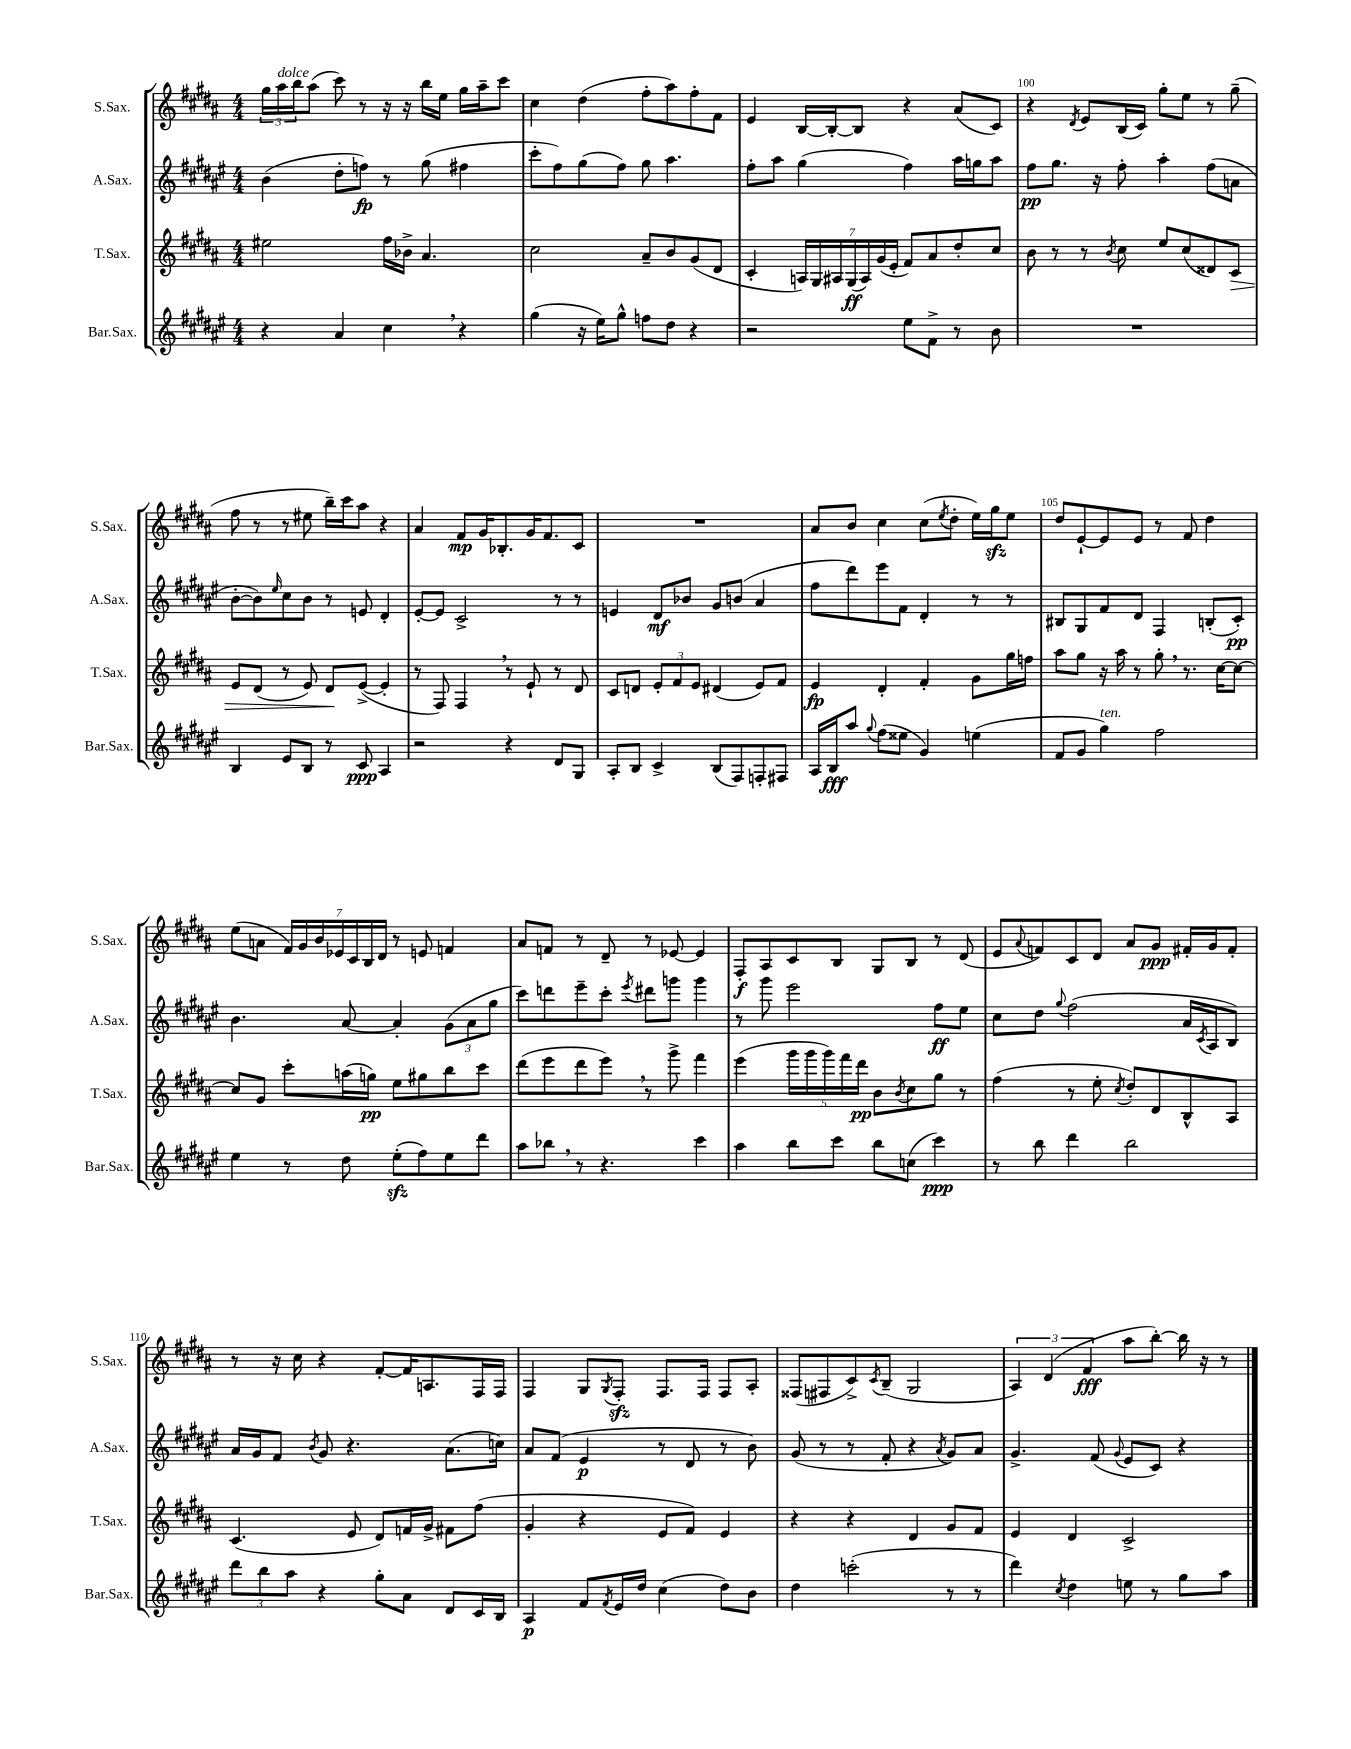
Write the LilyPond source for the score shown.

<<
\new StaffGroup <<
\new Staff = "s0" \with { instrumentName = "S.Sax." shortInstrumentName = "S.Sax." } {
    \clef treble \key b \major \numericTimeSignature \time 4/4
    \tuplet 3/2 { gis''16 ais''16^\markup { \italic "dolce" } b''16 } ais''8( cis'''8) r8 r16 r16 b''16 e''16 gis''16 ais''16-- cis'''8 |
    cis''4 dis''4( fis''8-. ais''8) fis''8-. fis'8 |
    e'4 b16~ b16~-. b8 r4 ais'8( cis'8) |
    r4 \acciaccatura { dis'8 } e'8 b16( cis'16) gis''8-. e''8 r8 gis''8--( |
    fis''8 r8 r8 eis''8 b''16--) cis'''16 ais''8 r4 |
    ais'4 fis'8\mp gis'16 bes8.-. gis'16 fis'8. cis'8 |
    R1 |
    ais'8 b'8 cis''4 cis''8( \acciaccatura { e''8 } dis''8-. e''16) gis''16\sfz e''8 |
    dis''8 e'8~-! e'8 e'8 r8 fis'8 dis''4 |
    e''8( a'8 \tuplet 7/4 { fis'16) gis'16 b'16 ees'16 cis'16 b16 dis'16 } r8 e'8 f'4 |
    ais'8 f'8 r8 dis'8-- r8 ees'8~ ees'4 |
    fis8-.\f ais8 cis'8 b8 gis8 b8 r8 dis'8( |
    e'8 \appoggiatura { ais'8 } f'8) cis'8 dis'8 ais'8 gis'8\ppp fis'16-. gis'16 fis'8-. |
    r8 r16 cis''16 r4 fis'8~-. fis'16 a8. fis16 fis16 |
    fis4 gis8 \acciaccatura { gis8 } fis8-.\sfz fis8. fis16 fis8 ais8-. |
    fisis8( fis8 cis'8->) \acciaccatura { cis'8 } b8--( gis2 |
    \tuplet 3/2 { ais4) dis'4( fis'4\fff } ais''8 b''8~-.) b''16 r16 r8 \bar "|." |
}
\new Staff = "s1" \with { instrumentName = "A.Sax." shortInstrumentName = "A.Sax." } {
    \clef treble \key fis \major \numericTimeSignature \time 4/4
    b'4( dis''8-. f''8\fp) r8 gis''8( fis''4 |
    cis'''8-. fis''8) gis''8( fis''8) gis''8 ais''4. |
    fis''8-. ais''8 gis''4( fis''4) ais''16 g''16 ais''8 |
    fis''8\pp gis''8. r16 fis''8-. ais''4-. fis''8( a'8 |
    b'8~-. b'8) \grace { eis''16 } cis''8 b'8 r8 e'8 dis'4-. |
    eis'8~-. eis'8 cis'2-> r8 r8 |
    e'4 dis'8\mf bes'8 gis'8 b'8( ais'4 |
    fis''8 dis'''8) eis'''8 fis'8 dis'4-. r8 r8 |
    bis8 gis8 fis'8 dis'8 fis4 b8-.( cis'8-.\pp) |
    b'4. ais'8~ ais'4-. \tuplet 3/2 { gis'8( ais'8 gis''8 } |
    cis'''8) d'''8 eis'''8-- cis'''8-. \acciaccatura { eis'''8 } dis'''8 g'''8 g'''4 |
    r8 gis'''8 eis'''2 fis''8\ff eis''8 |
    cis''8 dis''8 \appoggiatura { gis''8 } fis''2( ais'16 \acciaccatura { cis'8 } ais16 b8) |
    ais'16 gis'16 fis'8 \acciaccatura { b'8 } gis'8 r4. ais'8.( c''16) |
    ais'8 fis'8( eis'4\p r8 dis'8 r8 b'8) |
    gis'8( r8 r8 fis'8-. r4 \acciaccatura { ais'8 } gis'8) ais'8 |
    gis'4.-> fis'8( \appoggiatura { gis'8 } eis'8 cis'8) r4 \bar "|." |
}
\new Staff = "s2" \with { instrumentName = "T.Sax." shortInstrumentName = "T.Sax." } {
    \clef treble \key b \major \numericTimeSignature \time 4/4
    eis''2 fis''16 bes'16-> ais'4. |
    cis''2 ais'8-- b'8 gis'8( dis'8 |
    cis'4-. \tuplet 7/4 { a16) gis16 ais16 gis16\ff( ais16) gis'16( e'16-. } fis'8) ais'8 dis''8-. cis''8 |
    b'8 r8 r8 \acciaccatura { b'8 } cis''8 e''8 cis''8( disis'8) cis'8\> |
    e'8 dis'8( r8 e'8) dis'8\! e'8~->( e'4-. |
    r8 fis8) fis4 \breathe r8 e'8-! r8 dis'8 |
    cis'8 d'8 \tuplet 3/2 { e'8-. fis'8 e'8 } dis'4( e'8) fis'8 |
    e'4\fp dis'4-. fis'4-. gis'8 gis''16 f''16 |
    ais''8 gis''8 r16 ais''16 r8 gis''8-. \breathe r8. cis''16~ cis''8~ |
    cis''8 gis'8 cis'''8-. a''16( g''16\pp) e''8 gis''8 b''8 cis'''8 |
    dis'''8( e'''8 dis'''8 e'''8) \breathe r8 gis'''8-> fis'''4 |
    e'''4( \tuplet 5/4 { gis'''16 gis'''16 gis'''16) fis'''16 dis'''16\pp } b'8 \acciaccatura { b'8 } cis''8 gis''8 r8 |
    fis''4( r8 e''8-. \acciaccatura { cis''8 } dis''8-.) dis'8 b8-^ ais8 |
    cis'4.( e'8 dis'8) f'16 gis'16-> fis'8 fis''8( |
    gis'4-. r4 e'8 fis'8) e'4 |
    r4 r4 dis'4 gis'8 fis'8 |
    e'4 dis'4 cis'2-> \bar "|." |
}
\new Staff = "s3" \with { instrumentName = "Bar.Sax." shortInstrumentName = "Bar.Sax." } {
    \clef treble \key fis \major \numericTimeSignature \time 4/4
    r4 ais'4 cis''4 \breathe r4 |
    gis''4( r16 eis''16) gis''8-^ f''8 dis''8 r4 |
    r2 eis''8 fis'8-> r8 b'8 |
    R1 |
    b4 eis'8 b8 r8 cis'8\ppp ais4 |
    r2 r4 dis'8 gis8 |
    ais8-. b8 cis'4-> b8( fis8) f8-. fis8 |
    ais16 b16\fff ais''8 \appoggiatura { gis''8 } fis''8( eisis''8 gis'4) e''4( |
    fis'8 gis'8 gis''4^\markup { \italic "ten." }) fis''2 |
    eis''4 r8 dis''8 eis''8-.\sfz( fis''8) eis''8 dis'''8 |
    ais''8 bes''8 \breathe r8 r4. cis'''4 |
    ais''4 b''8 cis'''8 b''8 c''8( cis'''4\ppp) |
    r8 b''8 dis'''4 b''2 |
    \tuplet 3/2 { dis'''8 b''8 ais''8 } r4 gis''8-. ais'8 dis'8 cis'16 b16 |
    ais4\p fis'8 \acciaccatura { fis'8 } eis'16 dis''16 cis''4( dis''8) b'8 |
    dis''4 c'''2-.( r8 r8 |
    dis'''4) \acciaccatura { cis''8 } dis''4 e''8 r8 gis''8 ais''8 \bar "|." |
}
>>
>>
\layout { \context { \Score currentBarNumber = #97 \override BarNumber.break-visibility = ##(#f #t #t) barNumberVisibility = #(every-nth-bar-number-visible 5) } }
